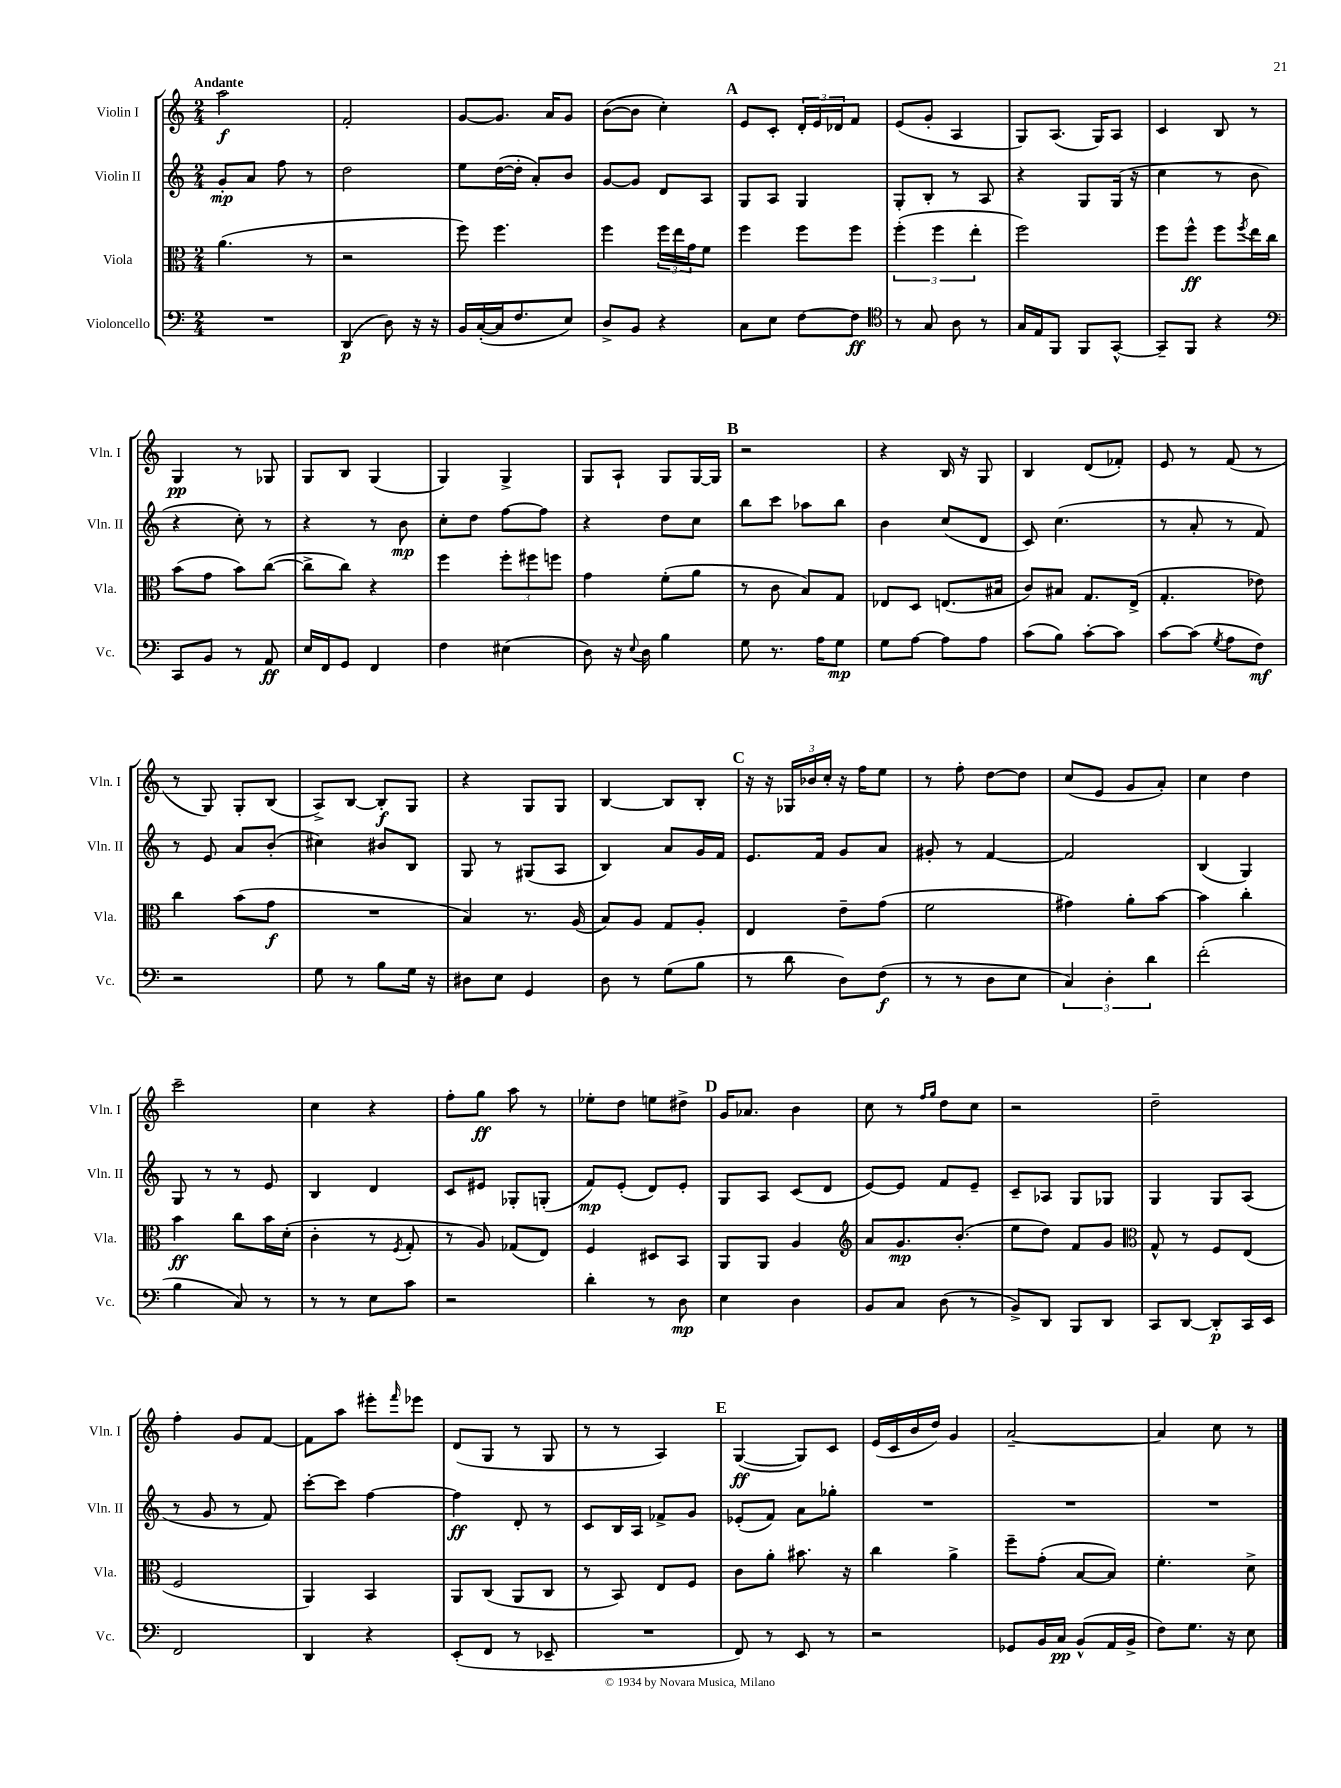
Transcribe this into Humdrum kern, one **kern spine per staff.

**kern	**kern	**kern	**kern
*staff4	*staff3	*staff2	*staff1
*clefF4	*clefC3	*clefG2	*clefG2
*k[]	*k[]	*k[]	*k[]
*M2/4	*M2/4	*M2/4	*M2/4
2r	(4.a	8g'	2aa
.	.	8a	.
.	.	8ff	.
.	8r	8r	.
=	=	=	=
(4DD	2r	2dd	2f'
8D)	.	.	.
16r	.	.	.
16r	.	.	.
=	=	=	=
16BB	8ff)	8ee	[8g
([16C'	.	.	.
16C]	4.ff	([16dd	8.g]
8.F	.	16dd']	.
.	.	8a')	.
.	.	.	16a
8E)	.	8b	8g
=	=	=	=
8D^	4ff	[8g	([8b
8BB	.	8g]	8b]
4r	24ff	8d	4cc')
.	24ee	.	.
.	24g	.	.
.	8f	8A	.
=	=	=	=
8C	4ff	8G	8e
8E	.	8A	8c'
[8F	8ff	4G	24d'
.	.	.	24e
.	.	.	24d-
8F]	8ff	.	8f
=	=	=	=
*clefC4	*	*	*
8r	(6ff'	8G'	(8e
8G	.	8B'	8g'
.	6ff	.	.
8A	.	8r	4A
.	6ee'	.	.
8r	.	8A	.
=	=	=	=
16G	2ff)	4r	8G)
16E	.	.	.
8FF	.	.	(8.A
8FF	.	8G	.
.	.	.	16G)
[8GG^^	.	(16G	8A
.	.	16r	.
=	=	=	=
8GG~]	8ff	4cc	4c
8FF	8ff^^	.	.
4r	8ff	8r	8B
.	8qff	.	.
.	16ee	8b	8r
.	16cc	.	.
=	=	=	=
*clefF4	*	*	*
8CC	(8b	4r	4G
8BB	8g	.	.
8r	8b)	8cc')	8r
8AA	([8cc	8r	8G-
=	=	=	=
16E	8cc^]	4r	8G
16FF	.	.	.
8GG	8cc)	.	8B
4FF	4r	8r	(4G
.	.	8b	.
=	=	=	=
4F	4ff	8cc'	4G)
.	.	8dd	.
(4E#	12ff'	[8ff	4G^
.	12ff#	.	.
.	.	8ff]	.
.	12ff	.	.
=	=	=	=
8D)	4g	4r	8G
16r	.	.	8A`
8qqE	.	.	.
16D	.	.	.
4B	(8f'	8dd	8G
.	8a	8cc	[16G
.	.	.	16G]
=	=	=	=
8G	8r	8bb	2r
8.r	8c	8ccc	.
.	8B)	8aa-	.
16A	.	.	.
8G	8G	8bb	.
=	=	=	=
8G	8E-	4b	4r
[8A	8D	.	.
8A]	(8.E	(8cc	16B
.	.	.	16r
8A	.	8d	8G
.	16B#	.	.
=	=	=	=
(8c	8c)	8c)	4B
8B)	8B#	(4.cc	.
[8c'	8.G	.	(8d
8c]	.	.	8f-')
.	(16E^	.	.
=	=	=	=
[8c	4.G'	8r	8e
(8c]	.	8a'	8r
8qG	.	.	.
8A	.	8r	(8f
8F)	8e-)	8f)	8r
=	=	=	=
2r	4cc	8r	8r
.	.	8e	8G)
.	(8b	8a	8G'
.	8g	(8b'	(8B
=	=	=	=
8G	2r	4cc#)	8A^)
8r	.	.	[8B
8B	.	8b#	8B']
16G	.	8B	8G
16r	.	.	.
=	=	=	=
8D#	4B)	8G	4r
8E	.	8r	.
4GG	8.r	(8G#	8G
.	.	8A	8G
.	(16A	.	.
=	=	=	=
8D	8B)	4B)	[4B
8r	8A	.	.
(8G	8G	8a	8B]
8B	8A'	16g	8B'
.	.	16f	.
=	=	=	=
8r	4E	8.e	16r
.	.	.	16r
8d	.	.	24G-
.	.	.	24b-
.	.	16f	.
.	.	.	24cc'
8D)	8e~	8g	16r
.	.	.	16ff
(8F	(8g	8a	8ee
=	=	=	=
8r	2f	8g#'	8r
8r	.	8r	8ff'
8D	.	[4f	[8dd
8E	.	.	8dd]
=	=	=	=
6C)	4g#)	2f]	(8cc
.	.	.	8e
6D'	.	.	.
.	8a'	.	8g
6d	.	.	.
.	[8b	.	8a')
=	=	=	=
(2f'	4b]	(4B	4cc
.	4cc'	4G)	4dd
=	=	=	=
4B	4b	8G	2ccc~
.	.	8r	.
8C)	8cc	8r	.
8r	16b	8e	.
.	(16d'	.	.
=	=	=	=
8r	4c'	4B	4cc
8r	.	.	.
8E	8r	4d	4r
.	8qF	.	.
8c	8G'	.	.
=	=	=	=
2r	8r	8c	8ff'
.	8A)	8e#	8gg
.	(8G-	8G-'	8aa
.	8E)	(8G'	8r
=	=	=	=
4d'	4F	8f)	8ee-'
.	.	(8e'	8dd
8r	8D#	8d)	8ee
8D	8BB	8e'	8dd#^
=	=	=	=
4E	8AA	8G	16g
.	.	.	8.a-
.	8AA	8A	.
4D	4A	(8c	4b
.	.	8d	.
=	=	=	=
*	*clefG2	*	*
8BB	8a	[8e)	8cc
8C	8.g	8e]	8r
.	.	.	16qqff
.	.	.	16qqgg
(8D	.	8f	8dd
.	(8.b'	.	.
8r	.	8e~	8cc
=	=	=	=
8BB^)	8ee	8c~	2r
8DD	8dd)	8A-	.
8BBB	8f	8G	.
8DD	8g	8G-	.
=	=	=	=
*	*clefC3	*	*
8CC	8G^^	4G	2dd~
[8DD	8r	.	.
8DD']	8F	8G	.
16CC	(8E	(8A	.
16EE	.	.	.
=	=	=	=
2FF	2F	8r	4ff'
.	.	8g	.
.	.	8r	8g
.	.	8f)	[8f
=	=	=	=
4DD	4AA)	[8ccc'	8f]
.	.	8ccc]	8aa
4r	4BB	[4ff	8eee#'
.	.	.	16qqfff
.	.	.	8eee-
=	=	=	=
(8EE'	8AA	4ff]	(8d
8FF	(8C	.	8G
8r	8AA	8d'	8r
8EE-~	8C	8r	8G
=	=	=	=
2r	8r	8c	8r
.	8BB)	16B	8r
.	.	16A	.
.	8E	8f-^	4A)
.	8F	8g	.
=	=	=	=
8FF)	8c	(8e-'	([4G
8r	8a'	8f)	.
8EE	8.b#	8a	8G])
8r	.	8gg-'	8c
.	16r	.	.
=	=	=	=
2r	4cc	2r	(16e
.	.	.	16c
.	.	.	16b
.	.	.	16dd)
.	4a^	.	4g
=	=	=	=
8GG-	8ff~	2r	[2a~
16BB	(8g'	.	.
16C	.	.	.
(8BB^^	[8B	.	.
16AA	8B])	.	.
16BB^	.	.	.
=	=	=	=
8F)	4.f'	2r	4a]
8.G	.	.	.
.	.	.	8cc
16r	.	.	.
8E	8d^	.	8r
==	==	==	==
*-	*-	*-	*-
